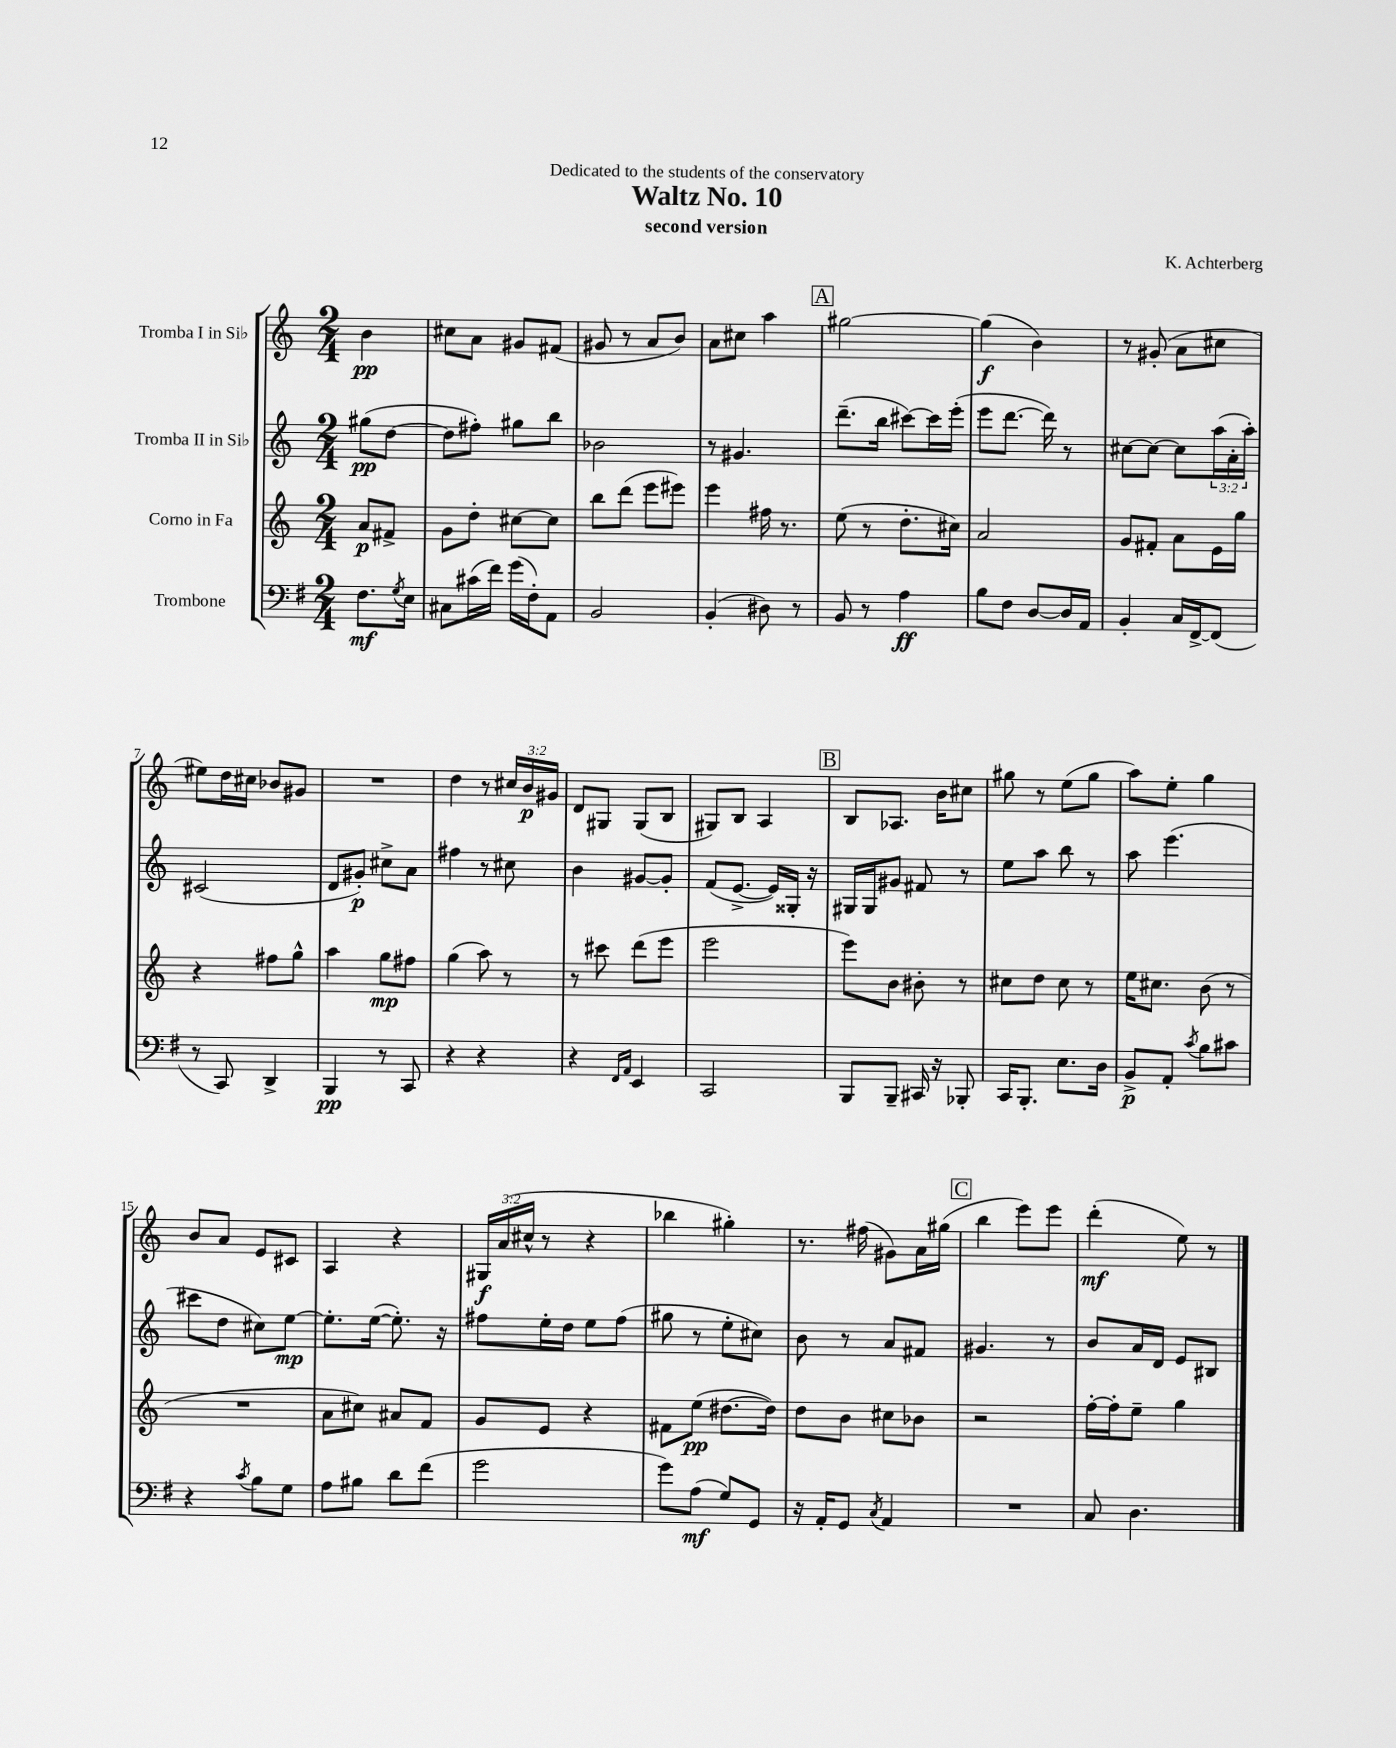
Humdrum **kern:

**kern	**dynam	**kern	**dynam	**kern	**dynam	**kern	**dynam
*part4	*part4	*part3	*part3	*part2	*part2	*part1	*part1
*staff4	*staff4	*staff3	*staff3	*staff2	*staff2	*staff1	*staff1
*I"Trombone	*	*I"Corno in Fa	*	*I"Tromba II in Si♭	*	*I"Tromba I in Si♭	*
*clefF4	*	*clefG2	*	*clefG2	*	*clefG2	*
*k[f#]	*	*k[]	*	*k[]	*	*k[]	*
*M2/4	*	*M2/4	*	*M2/4	*	*M2/4	*
=	=	=	=	=	=	=	=
8.F#\L	mf	8a/L	p	(8gg#X\L	pp	4b\	pp
.	.	8f#X^/J	.	[8dd\J	.	.	.
8qG/	.	.	.	.	.	.	.
16E\Jk	.	.	.	.	.	.	.
=1	=1	=1	=1	=1	=1	=1	=1
8C#X\L	.	8g\L	.	8dd\L]	.	8cc#X\L	.
(16c#X\L	.	8dd'\J	.	8ff#X'\J)	.	8a\J	.
16f#\JJ)	.	.	.	.	.	.	.
(16g\LL	.	[8cc#X\L	.	8gg#X\L	.	8g#X/L	.
16F#'\J)	.	.	.	.	.	.	.
8AA\J	.	8cc#\J]	.	8bb\J	.	(8f#X/J	.
=2	=2	=2	=2	=2	=2	=2	=2
2BB/	.	8bb\L	.	2b-X\	.	8g#X/	.
.	.	(8ddd\J	.	.	.	8r	.
.	.	8eee\L	.	.	.	8a/L	.
.	.	8eee#X\J)	.	.	.	8b/J)	.
=3	=3	=3	=3	=3	=3	=3	=3
(4BB'/	.	4eee\	.	8r	.	8a\L	.
.	.	.	.	4.g#X/	.	8cc#X\J	.
8D#X\)	.	16ff#X\	.	.	.	4aa\	.
.	.	8.r	.	.	.	.	.
8r	.	.	.	.	.	.	.
!!LO:REH:place=s1:t=A
=4	=4	=4	=4	=4	=4	=4	=4
8BB/	.	(8ee\	.	(8.ddd~\L	.	[2gg#X\	.
8r	.	8r	.	.	.	.	.
.	.	.	.	16bb\Jk	.	.	.
4A\	ff	8.dd'\L	.	[8ccc#X\L)	.	.	.
.	.	.	.	16ccc#\L]	.	.	.
.	.	16cc#X\Jk)	.	(16eee'\JJ	.	.	.
=5	=5	=5	=5	=5	=5	=5	=5
8B\L	.	2a/	.	8eee\L	.	(4gg#\]	f
8F#\J	.	.	.	[8.ddd\J	.	.	.
[8D/L	.	.	.	.	.	4b\)	.
.	.	.	.	16ddd\])	.	.	.
16D/L]	.	.	.	8r	.	.	.
16AA/JJ	.	.	.	.	.	.	.
=6	=6	=6	=6	=6	=6	=6	=6
4BB'/	.	8g/L	.	[8cc#X\L	.	8r	.
.	.	8f#X'/J	.	8cc#\J_	.	(8g#X'/	.
16C/LL	.	8a\L	.	8cc#\L]	.	8a\L	.
[16FF#^/J	.	.	.	.	.	.	.
(8FF#/J]	.	16e\L	.	(24aa\L	.	8cc#X\J	.
.	.	.	.	24a'\	.	.	.
.	.	16gg\JJ	.	.	.	.	.
.	.	.	.	24aa'\JJ)	.	.	.
!!LO:LB:g=z
=7	=7	=7	=7	=7	=7	=7	=7
8r	.	4r	.	(2c#X/	.	8ee#X\L)	.
8CC/)	.	.	.	.	.	16dd\L	.
.	.	.	.	.	.	16cc#X\JJ	.
4DD^/	.	8ff#X\L	.	.	.	8b-X/L	.
.	.	8gg^^\J	.	.	.	8g#X/J	.
=8	=8	=8	=8	=8	=8	=8	=8
4BBB/	pp	4aa\	.	8d/L	.	2r	.
.	.	.	.	8g#X'/J)	p	.	.
8r	.	8gg\L	mp	8cc#X^\L	.	.	.
8CC/	.	8ff#X\J	.	8a\J	.	.	.
=9	=9	=9	=9	=9	=9	=9	=9
4r	.	(4gg\	.	4ff#X\	.	4dd\	.
4r	.	8aa\)	.	8r	.	8r	.
.	.	8r	.	8cc#X\	.	24cc#X/LL	.
.	.	.	.	.	.	24b/	p
.	.	.	.	.	.	24g#X/JJ	.
=10	=10	=10	=10	=10	=10	=10	=10
4r	.	8r	.	4b\	.	8d/L	.
.	.	8ccc#X\	.	.	.	8G#X/J	.
16qqFF#/LL	.	.	.	.	.	.	.
16qqAA/JJ	.	.	.	.	.	.	.
4EE/	.	(8ddd\L	.	[8g#X/L	.	(8G#/L	.
.	.	8eee\J	.	8g#'/J]	.	8B/J	.
=11	=11	=11	=11	=11	=11	=11	=11
2CC/	.	2eee\	.	(8f/L	.	8G#X/L)	.
.	.	.	.	[8.e^/J	.	8B/J	.
.	.	.	.	.	.	4A/	.
.	.	.	.	16e/LL])	.	.	.
.	.	.	.	16G##X'/JJ	.	.	.
.	.	.	.	16r	.	.	.
!!LO:REH:place=s1:t=B
=12	=12	=12	=12	=12	=12	=12	=12
8BBB/L	.	8eee\L)	.	16G#X/LL	.	8B/L	.
.	.	.	.	16G#/J	.	.	.
8BBB~/J	.	8b\J	.	8g#X/J	.	8.A-X/J	.
16CC#X/	.	8b#X'\	.	8f#X/	.	.	.
16r	.	.	.	.	.	16b\KL	.
8BBB-X'/	.	8r	.	8r	.	8cc#X\J	.
=13	=13	=13	=13	=13	=13	=13	=13
16CC/KL	.	8cc#X\L	.	8ee\L	.	8gg#X\	.
8.BBB'/J	.	.	.	.	.	.	.
.	.	8dd\J	.	8aa\J	.	8r	.
8.E\L	.	8cc#\	.	8bb\	.	(8ee\L	.
.	.	8r	.	8r	.	8gg#\J	.
16D\Jk	.	.	.	.	.	.	.
=14	=14	=14	=14	=14	=14	=14	=14
8BB^/L	p	16ee\KL	.	8aa\	.	8aa\L)	.
.	.	8.cc#X\J	.	.	.	.	.
8AA'/J	.	.	.	(4.eee\	.	8ee'\J	.
8qc/	.	.	.	.	.	.	.
8B\L	.	(8b\	.	.	.	4gg\	.
8c#X\J	.	8r	.	.	.	.	.
!!LO:LB:g=z
=15	=15	=15	=15	=15	=15	=15	=15
4r	.	2r	.	8ccc#X\L	.	8b/L	.
.	.	.	.	8dd\J	.	8a/J	.
8qc/	.	.	.	.	.	.	.
8B\L	.	.	.	8cc#X\L)	.	8e/L	.
8G\J	.	.	.	[8ee\J	mp	8c#X/J	.
=16	=16	=16	=16	=16	=16	=16	=16
8A\L	.	8a\L	.	8.ee'\L]	.	4A/	.
8B#X\J	.	8cc#X\J)	.	.	.	.	.
.	.	.	.	([16ee\Jk	.	.	.
8d\L	.	8a#X/L	.	8.ee'\])	.	4r	.
(8f#\J	.	8f/J	.	.	.	.	.
.	.	.	.	16r	.	.	.
=17	=17	=17	=17	=17	=17	=17	=17
2g\	.	8g/L	.	8ff#X\L	.	24G#X/LL	f
.	.	.	.	.	.	(24a/	.
.	.	.	.	.	.	24cc#X^^/JJ	.
.	.	8e/J	.	16ee'\L	.	8r	.
.	.	.	.	16dd\JJ	.	.	.
.	.	4r	.	8ee\L	.	4r	.
.	.	.	.	(8ff#\J	.	.	.
=18	=18	=18	=18	=18	=18	=18	=18
8g\L)	.	8f#X\L	.	8gg#X\	.	4bb-X\	.
(8A\J	mf	(8ee\J	pp	8r	.	.	.
8G/L)	.	[8.dd#X\L	.	8ee'\L	.	4gg#X'\)	.
8GG/J	.	.	.	8cc#X\J)	.	.	.
.	.	16dd#\Jk])	.	.	.	.	.
=19	=19	=19	=19	=19	=19	=19	=19
16r	.	8dd\L	.	8b\	.	8.r	.
16AA'/KL	.	.	.	.	.	.	.
8GG/J	.	8b\J	.	8r	.	.	.
.	.	.	.	.	.	(16ff#X\	.
8qC/	.	.	.	.	.	.	.
4AA/	.	8cc#X\L	.	8a/L	.	8g#X\L)	.
.	.	8b-X\J	.	8f#X/J	.	16a\L	.
.	.	.	.	.	.	(16gg#X\JJ	.
!!LO:REH:place=s1:t=C
=20	=20	=20	=20	=20	=20	=20	=20
2r	.	2r	.	4.g#X/	.	4bb\	.
.	.	.	.	.	.	8eee\L)	.
.	.	.	.	8r	.	8eee\J	.
=21	=21	=21	=21	=21	=21	=21	=21
8C/	.	[16ff'\LL	.	8b/L	.	(4ddd'\	mf
.	.	16ff'\J]	.	.	.	.	.
4.D\	.	8ee~\J	.	16a/L	.	.	.
.	.	.	.	16d/JJ	.	.	.
.	.	4gg\	.	8e/L	.	8ee\)	.
.	.	.	.	8B#X/J	.	8r	.
==	==	==	==	==	==	==	==
*-	*-	*-	*-	*-	*-	*-	*-
